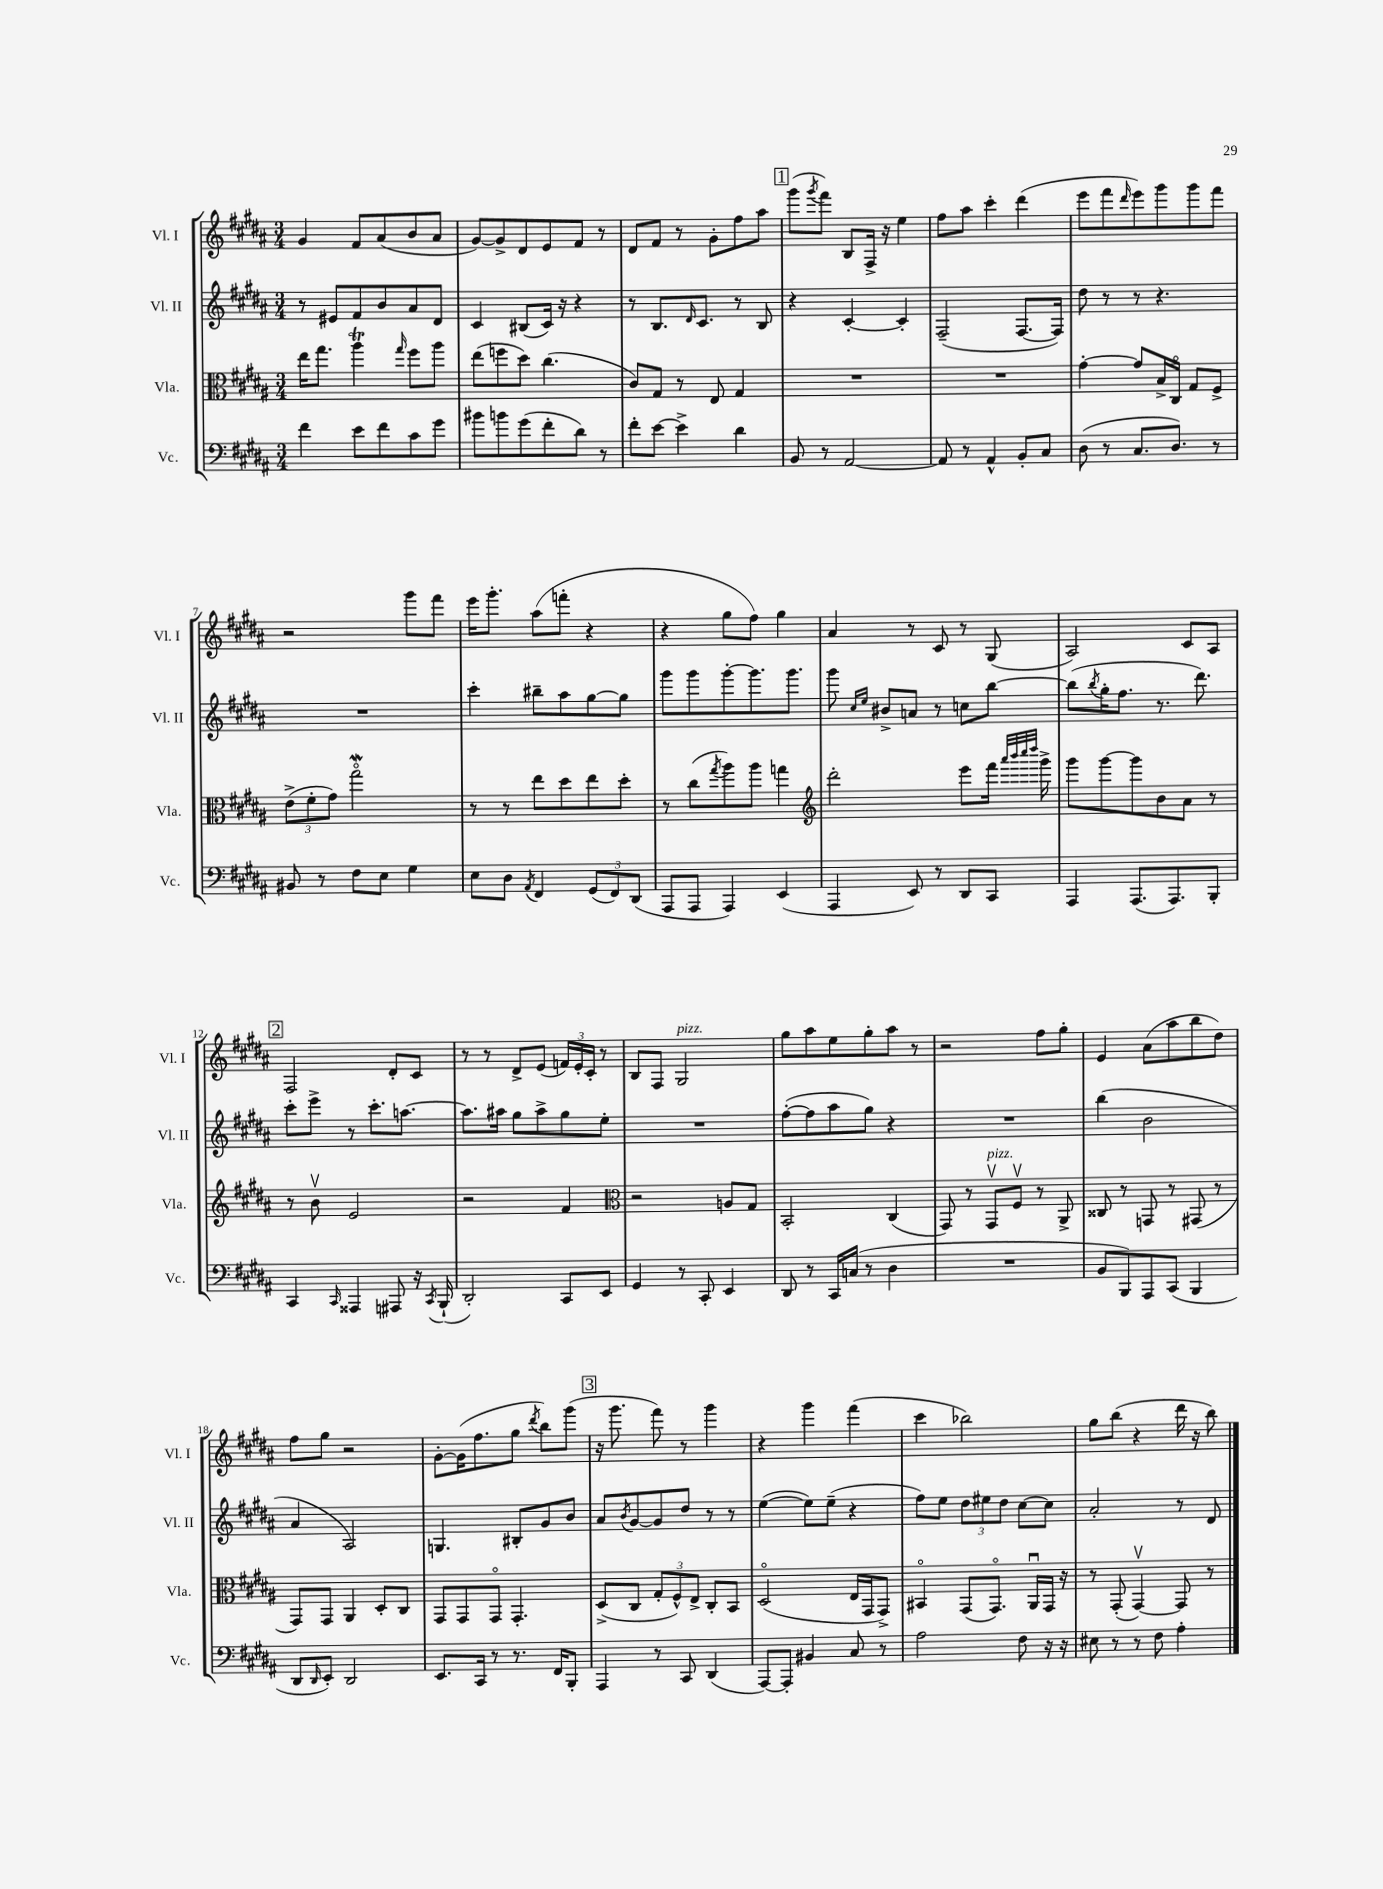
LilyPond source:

<<
\new StaffGroup <<
\new Staff = "s0" \with { instrumentName = "Vl. I" shortInstrumentName = "Vl. I" } {
    \clef treble \key b \major \numericTimeSignature \time 3/4
    gis'4 fis'8 ais'8( b'8 ais'8 |
    gis'8~) gis'8-> dis'8 e'8 fis'8 r8 |
    dis'8 fis'8 r8 gis'8-. fis''8 ais''8 |
    \mark \markup { \box "1" } gis'''8( \acciaccatura { gis'''8 } fis'''8) b8 fis16-> r16 e''4 |
    fis''8 ais''8 cis'''4-. dis'''4( |
    e'''8 fis'''8 \grace { dis'''16 } e'''8) gis'''8 gis'''8 fis'''8 |
    r2 gis'''8 fis'''8 |
    e'''16 gis'''8.-. ais''8( f'''8-. r4 |
    r4 gis''8 fis''8) gis''4 |
    ais'4 r8 cis'8 r8 gis8( |
    ais2) cis'8 ais8 |
    \mark \markup { \box "2" } fis2 dis'8-. cis'8 |
    r8 r8 dis'8-> e'8( \tuplet 3/2 { f'16) e'16-. cis'16-. } r8 |
    b8 fis8 gis2^\markup { \italic "pizz." } |
    gis''8 ais''8 e''8 gis''8-. ais''8 r8 |
    r2 fis''8 gis''8-. |
    e'4 ais'8( ais''8 b''8 dis''8) |
    fis''8 gis''8 r2 |
    gis'8~-. gis'16( fis''8. gis''8 \acciaccatura { dis'''8 } b''8) gis'''8( |
    \mark \markup { \box "3" } r16 gis'''8. fis'''8) r8 gis'''4 |
    r4 gis'''4 fis'''4( |
    cis'''4 bes''2) |
    gis''8 b''8( r4 dis'''16 r16 b''8) \bar "|." |
}
\new Staff = "s1" \with { instrumentName = "Vl. II" shortInstrumentName = "Vl. II" } {
    \clef treble \key b \major \numericTimeSignature \time 3/4
    r8 eis'8 fis'8 b'8 ais'8 dis'8 |
    cis'4 bis8( cis'16) r16 r4 |
    r8 b8. \grace { dis'16 } cis'8. r8 b8 |
    \mark \markup { \box "1" } r4 cis'4~-. cis'4-. |
    fis2--( fis8.~ fis16) |
    dis''8 r8 r8 r4. |
    R2. |
    cis'''4-. bis''8-- ais''8 gis''8~ gis''8 |
    gis'''8 gis'''8 gis'''8~-. gis'''8. gis'''8. |
    gis'''8 \grace { cis''16 e''16 } bis'8-> a'8 r8 c''8 b''8~ |
    b''8( \acciaccatura { b''8 } gis''16-. fis''8. r8. dis'''8.) |
    \mark \markup { \box "2" } cis'''8-. e'''8-> r8 cis'''8.-. a''8.~ |
    a''8. ais''16 gis''8 ais''8-> gis''8 e''8-. |
    R2. |
    fis''8~-.( fis''8 ais''8 gis''8) r4 |
    R2. |
    b''4( b'2 |
    ais'4 ais2) |
    g4. bis8-. gis'8 b'8 |
    \mark \markup { \box "3" } ais'8 \acciaccatura { b'8 } gis'8~ gis'8 dis''8 r8 r8 |
    e''4~( e''8) e''8--( r4 |
    fis''8) e''8 \tuplet 3/2 { dis''8 eis''8 dis''8 } cis''8~ cis''8 |
    ais'2-. r8 dis'8 \bar "|." |
}
\new Staff = "s2" \with { instrumentName = "Vla." shortInstrumentName = "Vla." } {
    \clef alto \key b \major \numericTimeSignature \time 3/4
    e''16 gis''8. ais''4\trill \grace { gis''16 } fis''8 ais''8 |
    e''8( f''8 dis''8) cis''4.( |
    cis'8) gis8 r8 e8 gis4 |
    \mark \markup { \box "1" } R2. |
    R2. |
    gis'4~-. gis'8 b16-> cis16\flageolet gis8 fis8-> |
    \tuplet 3/2 { e'8->( fis'8-. gis'8) } gis''2\flageolet\mordent |
    r8 r8 e''8 dis''8 e''8 dis''8-. |
    r8 cis''8( \acciaccatura { gis''8 } ais''8) ais''8 g''4 |
    \clef treble dis'''2-. e'''8 fis'''16 \grace { ais'''32 b'''32 cis''''32 dis''''32 } gis'''16-> |
    gis'''8 gis'''8~ gis'''8 b'8 ais'8 r8 |
    \mark \markup { \box "2" } r8 b'8\upbow e'2 |
    r2 fis'4 |
    \clef alto r2 a8 gis8 |
    b,2-. cis4( |
    gis,8) r8 gis,8\upbow^\markup { \italic "pizz." } fis8\upbow r8 ais,8-> |
    cisis8 r8 g,8 r8 gis,8( r8 |
    gis,8) gis,8 ais,4 dis8-. cis8 |
    gis,8 gis,8 gis,8\flageolet gis,4.-. |
    \mark \markup { \box "3" } dis8->( cis8 \tuplet 3/2 { gis8-. fis8-^) e8-> } cis8-. b,8 |
    dis2\flageolet( e16 gis,16 gis,8->) |
    bis,4\flageolet gis,8( gis,8.\flageolet) ais,16\downbow gis,16 r16 |
    r8 gis,8-.( gis,4~\upbow) gis,8 r8 \bar "|." |
}
\new Staff = "s3" \with { instrumentName = "Vc." shortInstrumentName = "Vc." } {
    \clef bass \key b \major \numericTimeSignature \time 3/4
    fis'4 e'8 fis'8 cis'8 gis'8 |
    bis'8 b'8 gis'8( fis'8-. dis'8) r8 |
    fis'8-. e'8~ e'4-> dis'4 |
    \mark \markup { \box "1" } b,8 r8 ais,2~ |
    ais,8 r8 ais,4-^ b,8-. cis8 |
    dis8( r8 cis8. dis8.) r8 |
    bis,8 r8 fis8 e8 gis4 |
    e8 dis8 \acciaccatura { ais,8 } fis,4 \tuplet 3/2 { gis,8( fis,8) dis,8( } |
    ais,,8 ais,,8 ais,,4) e,4( |
    ais,,4 e,8) r8 dis,8 cis,8 |
    ais,,4 ais,,8.( ais,,8.) b,,8-. |
    \mark \markup { \box "2" } cis,4 \grace { cis,16 } aisis,,4 ais,,8 r16 \acciaccatura { cis,8 } b,,16-!( |
    dis,2-.) cis,8 e,8 |
    gis,4 r8 cis,8-. e,4 |
    dis,8 r8 cis,16 c16( r8 dis4 |
    R2. |
    b,8 b,,8) ais,,8 cis,8( b,,4 |
    dis,8 \grace { dis,16 } e,8-.) dis,2 |
    e,8. cis,16 r8 r8. fis,16 b,,8-. |
    \mark \markup { \box "3" } ais,,4 r8 cis,8 dis,4( |
    ais,,8~) ais,,8-. bis,4 cis8 r8 |
    ais2 fis8 r16 r16 |
    eis8 r8 r8 fis8 ais4-. \bar "|." |
}
>>
>>
